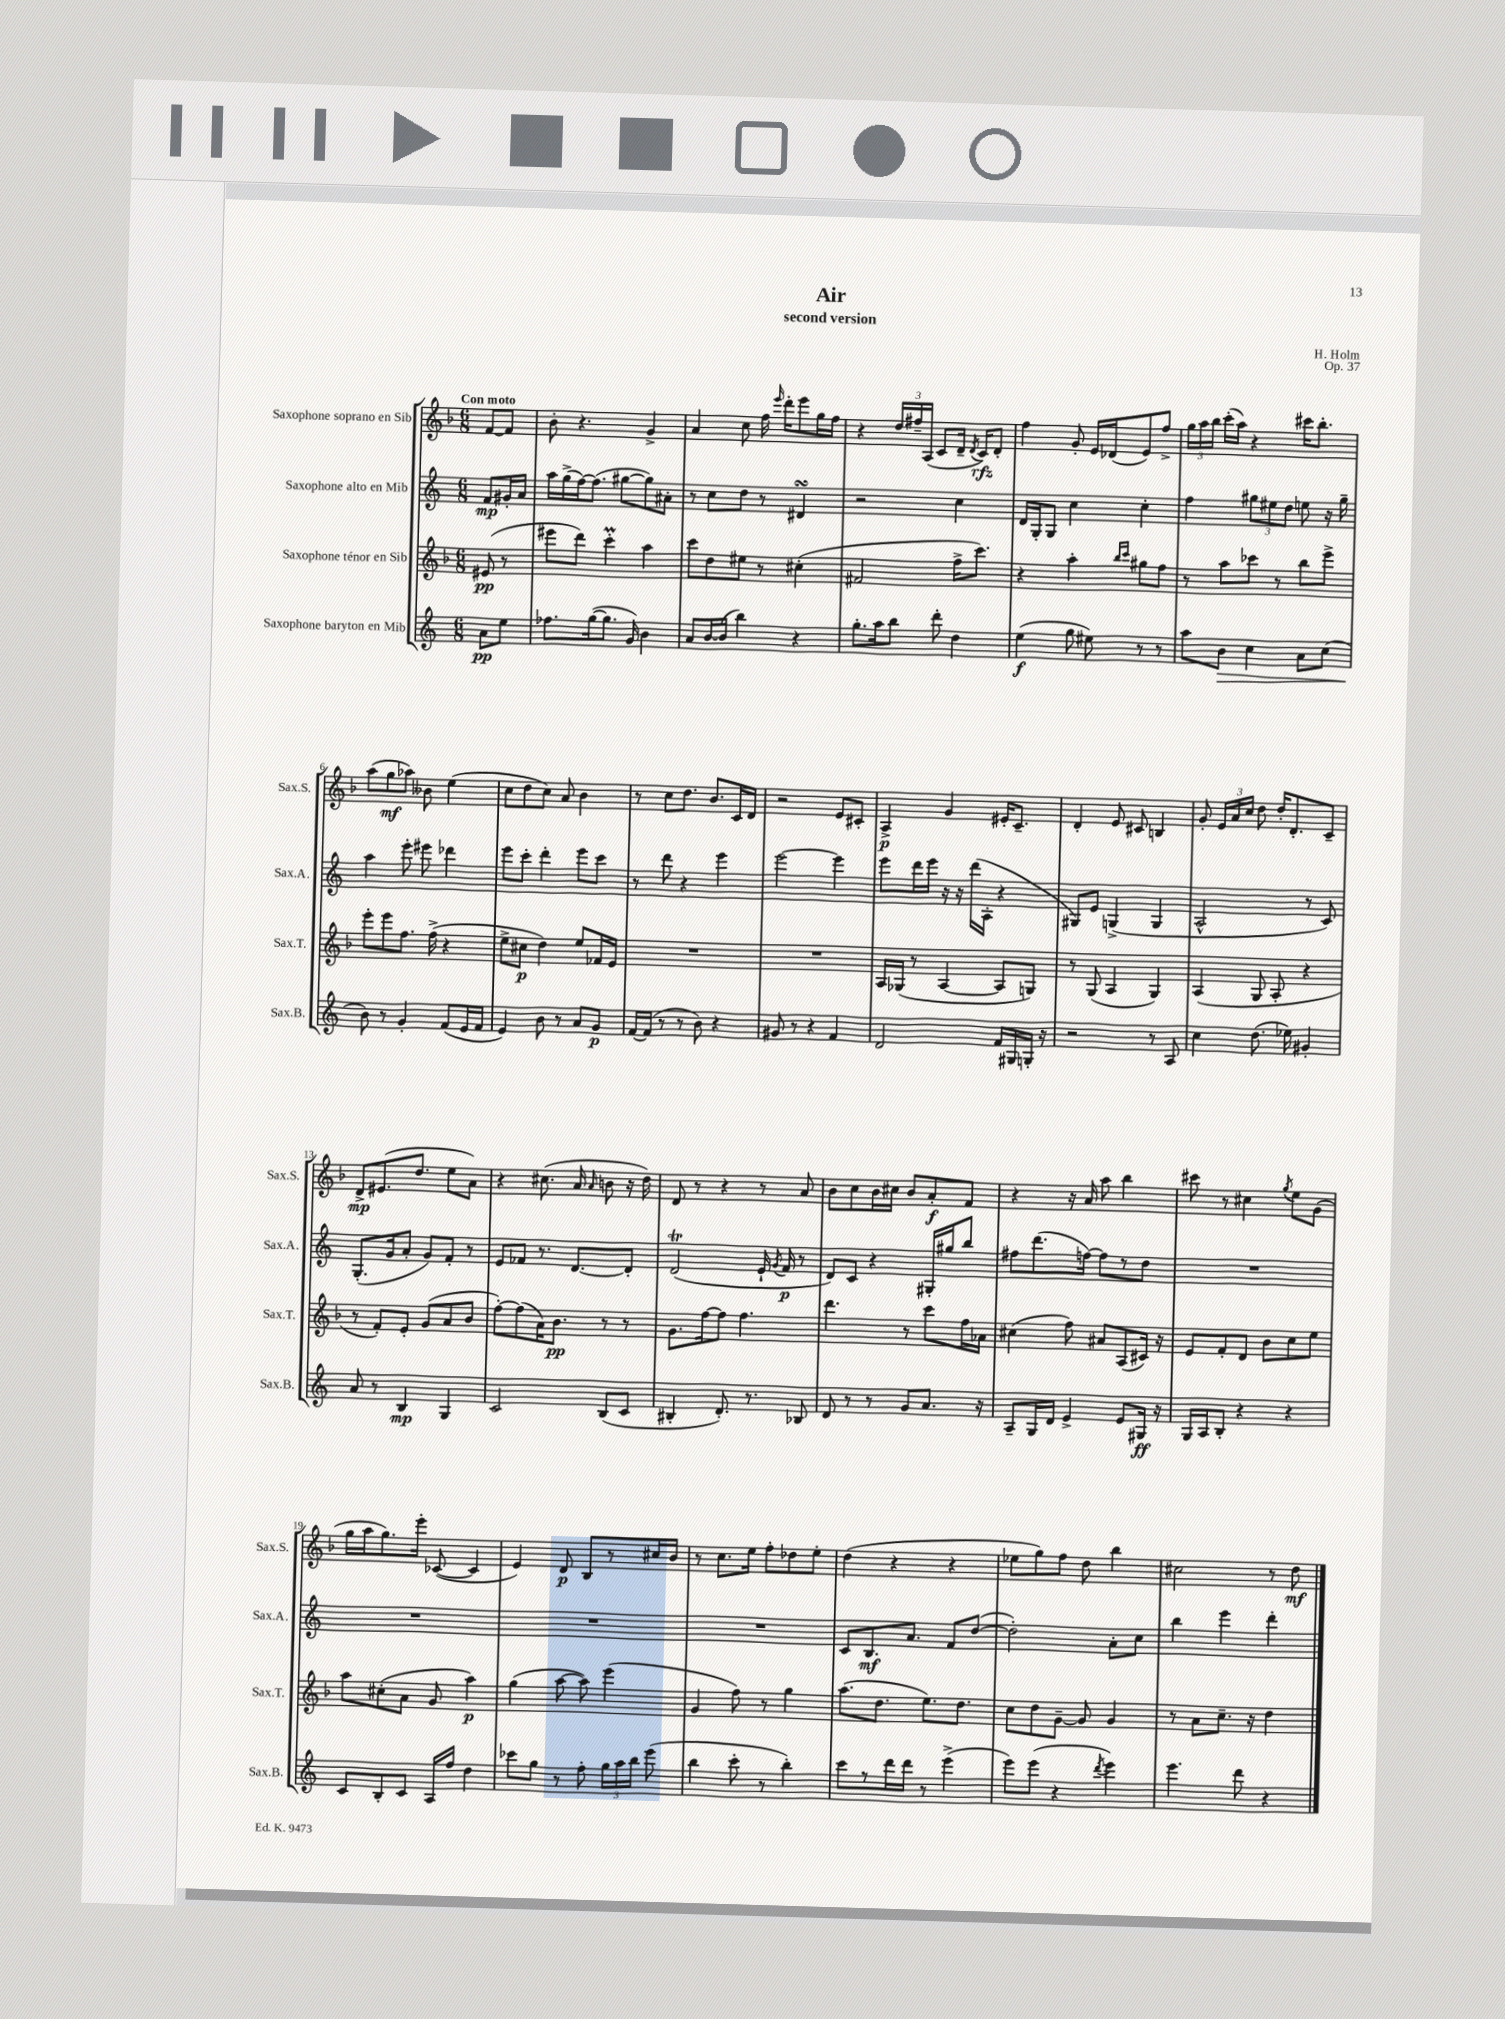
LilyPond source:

\header { title = "Air" composer = "H. Holm" subtitle = "second version" opus = "Op. 37" }
<<
\new StaffGroup <<
\new Staff = "s0" \with { instrumentName = "Saxophone soprano en Sib" shortInstrumentName = "Sax.S." } {
    \clef treble \key f \major \numericTimeSignature \time 6/8 \partial 4 \tempo "Con moto"
    \autoBeamOff f'8[~ f'8] |
    bes'8-. r4. g'4-> |
    a'4 c''8 f''16 \grace { e'''16 } d'''16[-. e'''8 g''16 f''16] |
    r4 \tuplet 3/2 { d''16[ fis''16-- a16]( } c'8[ d'16]-- \acciaccatura { d'8 } c'16[\rfz) d'8]-. |
    f''4 g'8-. e'16[ des'16( e'8) f''8]-> |
    \tuplet 3/2 { g''16[ a''16 bes''16] } c'''16[-.( a''16]) r4 cis'''16[ bes''8.]-. |
    a''8[( g''8\mf aes''8]) beses'8 e''4( |
    c''8[ d''8 c''8]) a'8 bes'4 |
    r8 c''8[ d''8.] bes'8.[ c'16 d'16] |
    r2 e'8[ cis'8]-. |
    a4->\p g'4 eis'16[-. c'8.]-- |
    d'4-. e'8 cis'8 b4 |
    g'8-. \tuplet 3/2 { e'16[ a'16 c''16] } d''8 d''16[-. d'8.-. c'8]-- |
    d'8[->\mp eis'8.( d''8.] e''8[ a'8]) |
    r4 cis''8.( a'16 \grace { a'16 } b'8 r16 d''16) |
    d'8 r8 r4 r8 a'8 |
    bes'8[ c''8 bes'16 cis''16] bes'8[ a'8-.\f f'8] |
    r4 r16 a'16 a''8 bes''4 |
    cis'''8 r8 cis''4 \acciaccatura { g''8 } e''8[ g'8]( |
    g''16[ a''16 g''8.) e'''16]-. ces'8~( ces'4 |
    e'4) d'8\p bes8[ r8 cis''16 bes'16] |
    r8 c''8.[ e''16] f''8[-. des''8 e''8]-. |
    d''4( r4 r4 |
    ees''8[ g''8) f''8] d''8 bes''4 |
    cis''2 r8 d''8\mf \bar "|." |
}
\new Staff = "s1" \with { instrumentName = "Saxophone alto en Mib" shortInstrumentName = "Sax.A." } {
    \clef treble \key c \major \numericTimeSignature \time 6/8 \partial 4
    \autoBeamOff f'8[\mp gis'16-. a'16] |
    a''16[ g''16->( f''16~) f''8.]( gis''8[~ gis''8) ais'8]-. |
    r8 c''8[ d''8] r8 dis'4\turn |
    r2 c''4 |
    d'16[ g16-. g8] c''4 c''4-. |
    f''4 \tuplet 3/2 { gis''8[ eis''8 d''8] } e''8 r16 gis''16-- |
    a''4 e'''8-. eis'''8 des'''4 |
    e'''8[ c'''8]-. d'''4-. e'''8[ c'''8] |
    r8 d'''8 r4 e'''4 |
    e'''2~ e'''4 |
    e'''8[ d'''16 e'''16] r16 r16 d'''16[( a16]-. r4 |
    gis8[) e'8] g4->( g4 |
    a2-^ r8 c'8) |
    g8.[-.( g'16 a'8]-. g'8[) f'8]-. r8 |
    e'8[ fes'8] r8. d'8.[~ d'8]-. |
    d'2\trill( e'16-! \acciaccatura { g'8 } f'16\p r8 |
    d'8[) c'8] r4 gis16[-. gis''16 b''8] |
    fis''8[ d'''8.( f''16]~) f''8[ r8 d''8] |
    R2. |
    R2. |
    R2. |
    R2. |
    c'8[ b8.\mf a'8.] f'8[ d''8]~( |
    d''2-.) a'8[-. c''8] |
    b''4 e'''4 d'''4-. \bar "|." |
}
\new Staff = "s2" \with { instrumentName = "Saxophone ténor en Sib" shortInstrumentName = "Sax.T." } {
    \clef treble \key f \major \numericTimeSignature \time 6/8 \partial 4
    \autoBeamOff eis'8\pp( r8 |
    eis'''8[ d'''8]) c'''4-.\prall a''4 |
    c'''8[ d''8 eis''8] r8 cis''4-.( |
    fis'2 f''16[-> c'''8.]) |
    r4 a''4-. \grace { bes''16[ c'''16] } gis''8[ f''8] |
    r8 a''8[ ces'''8] r8 bes''8[ e'''8]-> |
    e'''8[-. e'''8 f''8.] f''16->( r4 |
    e''8[-> cis''8]\p d''4) e''8[ fes'16 e'16] |
    R2. |
    R2. |
    a16[ ges16]( r8 a4~ a8[ g8]) |
    r8 g8( a4 g4) |
    a4( g8 a8-. r4 |
    r8 f'8[-.) e'8]-. g'8[( a'8 bes'8] |
    f''8[~-.) f''8( a'16) bes'8.]\pp r8 r8 |
    g'8.[ f''16~ f''8] f''4. |
    d'''4. r8 c'''8[ f''16 aes'16] |
    cis''4( f''8) ais'8[ a8( cis'16]) r16 |
    e'8[ f'8-. d'8] bes'8[ c''8 e''8] |
    a''8[ cis''8-.( a'8] g'8 a''4\p) |
    g''4( a''8~ a''8) e'''4( |
    g'4 f''8) r8 g''4 |
    a''8.[( d''8.] e''8.[) d''8.] |
    c''8[ d''8 g'8]~-- g'8 g'4 |
    r8 a'8[ c''8.]-- r16 d''4 \bar "|." |
}
\new Staff = "s3" \with { instrumentName = "Saxophone baryton en Mib" shortInstrumentName = "Sax.B." } {
    \clef treble \key c \major \numericTimeSignature \time 6/8 \partial 4
    \autoBeamOff a'8[\pp e''8] |
    fes''8.[ g''16~( g''8.] g'16) b'4 |
    a'8[ b'16~ b'16]( b''4) r4 |
    g''8.[-. a''16 b''8] d'''8-. d''4 |
    e''4\f( g''8 eis''8) r8 r8 |
    a''8[ b'8]\> c''4 a'8[ c''8]( |
    b'8\!) r8 g'4-. f'8[( e'16 f'16] |
    e'4) b'8 r8 a'8[ g'8]\p |
    f'16[~ f'16]( r8 r8 b'8) r4 |
    gis'8 r8 r4 f'4 |
    d'2 f'16[ gis16 g16]-. r16 |
    r2 r8 a8 |
    c''4 d''8.( ees''16) gis'4-. |
    a'8 r8 b4\mp g4 |
    c'2 b8[( c'8] |
    bis4-. d'8.-.) r8. bes8 |
    d'8 r8 r8 g'8[ a'8.] r16 |
    a8[-- g16 d'16] e'4-> e'8[ gis16]\ff r16 |
    g16[ a16 b8]-. r4 r4 |
    c'8[ b8-. c'8] a16[ f''16] d''4 |
    ces'''8[ g''8] r8 f''8-. \tuplet 3/2 { g''16[ a''16 b''16] } e'''8( |
    b''4 c'''8-. r8 b''4-.) |
    c'''8[ r8 d'''16 d'''16] r8 e'''4->( |
    e'''8[) e'''8]( r4 \acciaccatura { d'''8 } e'''4) |
    e'''4. d'''8 r4 \bar "|." |
}
>>
>>
